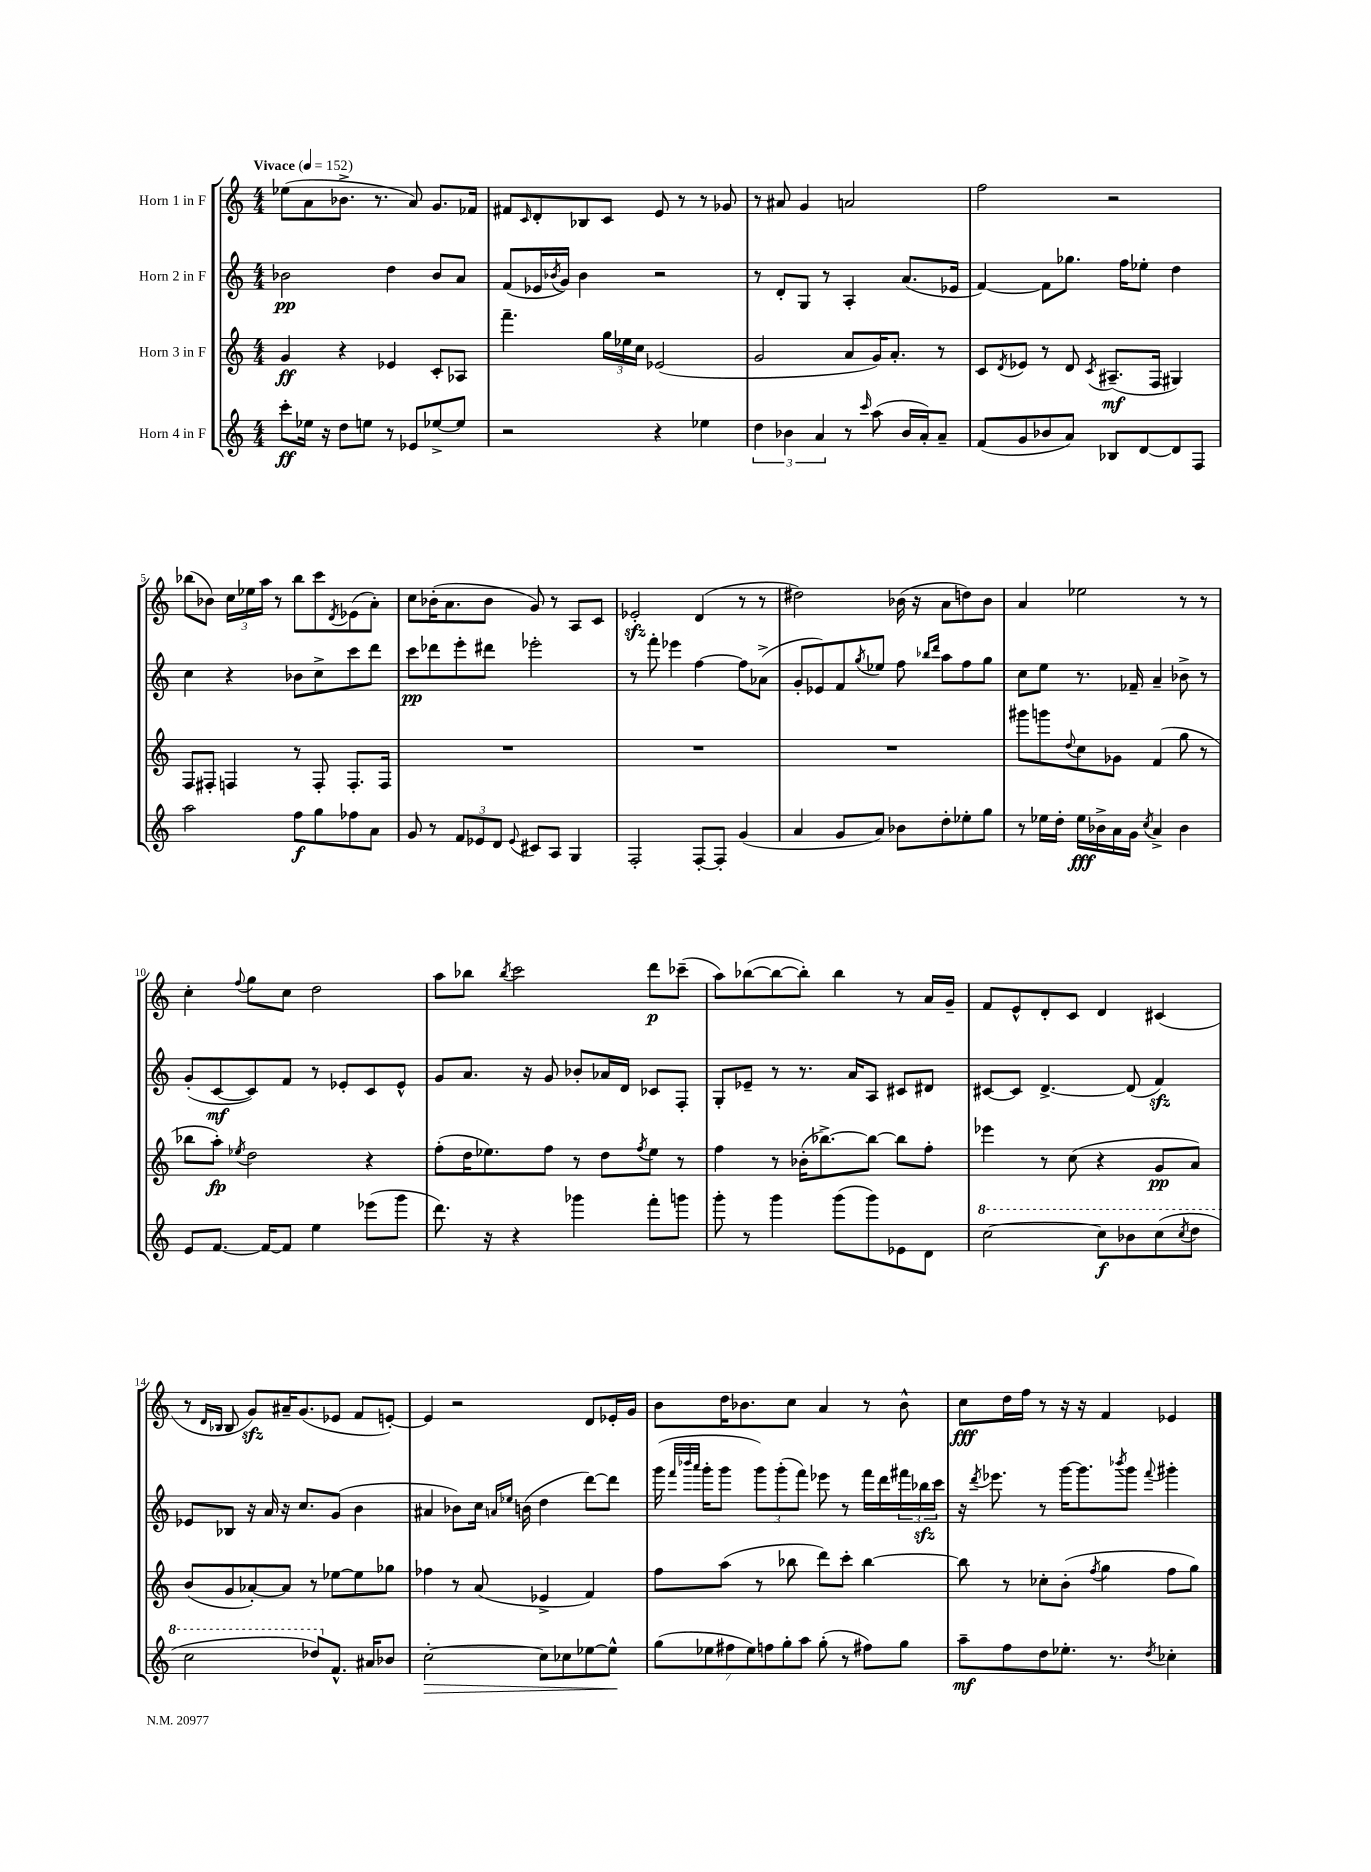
<<
\new StaffGroup <<
\new Staff = "s0" \with { instrumentName = "Horn 1 in F" } {
    \clef treble \key c \major \numericTimeSignature \time 4/4 \tempo "Vivace" 4 = 152
    ees''8( a'8 bes'8.-> r8. a'8) g'8. fes'16 |
    fis'8 \grace { c'16 } d'8-. bes8 c'8 e'8 r8 r8 ges'8 |
    r8 ais'8 g'4 a'2 |
    f''2 r2 |
    bes''8( bes'8) \tuplet 3/2 { c''16 ees''16 a''16 } r8 bes''8 c'''8 \acciaccatura { d'8 } ees'8( a'8-.) |
    c''8 bes'16-.( a'8. bes'8 g'8) r8 a8 c'8 |
    ees'2-.\sfz d'4( r8 r8 |
    dis''2) bes'16( r16 a'8 d''8) bes'8 |
    a'4 ees''2 r8 r8 |
    c''4-. \appoggiatura { f''8 } g''8 c''8 d''2 |
    a''8 bes''8 \acciaccatura { bes''8 } c'''2 d'''8\p ces'''8--( |
    a''8) bes''8~( bes''8~ bes''8-.) bes''4 r8 a'16 g'16-- |
    f'8 e'8-^ d'8-. c'8 d'4 cis'4( |
    r8 \grace { d'16 bes16 } bes8 g'8\sfz) ais'16-- g'8.( ees'8 f'8 e'8~-.) |
    e'4 r2 d'8 ees'16-. g'16 |
    b'8 d''16 bes'8. c''8 a'4 r8 bes'8-^ |
    c''8\fff d''16 f''16 r8 r16 r16 f'4 ees'4 \bar "|." |
}
\new Staff = "s1" \with { instrumentName = "Horn 2 in F" } {
    \clef treble \key c \major \numericTimeSignature \time 4/4
    bes'2\pp d''4 bes'8 a'8 |
    f'8( ees'16 \acciaccatura { bes'8 } g'16) bes'4 r2 |
    r8 d'8-. g8 r8 a4-. a'8.( ees'16 |
    f'4~) f'8 ges''8. f''16 ees''8-. d''4 |
    c''4 r4 bes'8 c''8-> c'''8 d'''8 |
    c'''8\pp des'''8 e'''8-. dis'''8 ees'''2-. |
    r8 f'''8-. ees'''4 f''4~ f''8 aes'8->( |
    g'8-. ees'8) f'8 \acciaccatura { g''8 } ees''8 f''8 \grace { bes''16 d'''16 } a''8 f''8 g''8 |
    c''8 e''8 r8. fes'16-- a'4-- bes'8-> r8 |
    g'8-.( c'8~\mf c'8) f'8 r8 ees'8-. c'8 ees'8-^ |
    g'8 a'8. r16 g'8 bes'8-. aes'16 d'16 ces'8 f8-. |
    g8-. ees'8-- r8 r8. a'16 a8 cis'8 dis'8 |
    cis'8~ cis'8 d'4.~-> d'8( f'4\sfz) |
    ees'8 bes8 r16 a'16 r16 c''8. g'8( b'4 |
    ais'4 bes'8) c''16 \grace { a'16 ees''16 } b'16( d''4 d'''8~) d'''8 |
    g'''16( \grace { f'''32 bes'''32 a'''32 } g'''16-. g'''8 \tuplet 3/2 { g'''8) g'''8-.( f'''8) } ees'''8 r8 f'''16 d'''16 \tuplet 3/2 { fis'''16 bes''16\sfz c'''16 } |
    r16 \acciaccatura { d'''8 } ees'''8. r8 g'''16~ g'''8. \acciaccatura { bes'''8 } g'''8 \appoggiatura { f'''8 } gis'''4-. \bar "|." |
}
\new Staff = "s2" \with { instrumentName = "Horn 3 in F" } {
    \clef treble \key c \major \numericTimeSignature \time 4/4
    g'4\ff r4 ees'4 c'8-. aes8 |
    f'''4.-- \tuplet 3/2 { g''16 ees''16 c''16 } ees'2( |
    g'2 a'8 g'16) a'8.-. r8 |
    c'8 \acciaccatura { d'8 } ees'8 r8 d'8 \acciaccatura { c'8 } ais8.--\mf( f16 gis4) |
    f8 fis8-. f4 r8 f8-. f8.-. f16 |
    R1 |
    R1 |
    R1 |
    gis'''8 g'''8 \appoggiatura { d''8 } c''8 ges'8 f'4( g''8 r8 |
    bes''8 a''8-.\fp) \acciaccatura { ees''8 } d''2 r4 |
    f''8-.( d''16 ees''8.) f''8 r8 d''8 \acciaccatura { f''8 } ees''8 r8 |
    f''4 r8 bes'16-.( bes''8.~->) bes''8~ bes''8 f''8-. |
    ees'''4 r8 c''8( r4 g'8\pp a'8) |
    b'8( g'8 aes'8~-.) aes'8 r8 ees''8~ ees''8 ges''8 |
    fes''4 r8 a'8( ees'4-> f'4) |
    f''8 a''8( r8 bes''8 d'''8) c'''8-. bes''4~ |
    bes''8 r8 ces''8-. b'8-.( \acciaccatura { f''8 } g''4 f''8 g''8) \bar "|." |
}
\new Staff = "s3" \with { instrumentName = "Horn 4 in F" } {
    \clef treble \key c \major \numericTimeSignature \time 4/4
    c'''8-.\ff ees''16 r16 d''8 e''8 r8 ees'8 ees''8~-> ees''8 |
    r2 r4 ees''4 |
    \tuplet 3/2 { d''4 bes'4 a'4 } r8 \grace { c'''16 } a''8( bes'16 a'16-.) a'8-- |
    f'8( g'8 bes'8 a'8) bes8 d'8~ d'8 f8 |
    a''2 f''8\f g''8 fes''8 a'8 |
    g'8 r8 \tuplet 3/2 { f'8 ees'8 d'8 } \appoggiatura { ees'8 } cis'8 a8 g4 |
    f2-. f8~-. f8-. g'4( |
    a'4 g'8 a'8) bes'8 d''8-. ees''8-. g''8 |
    r8 ees''16 d''16-. ees''16\fff bes'16-> a'16 g'16 \acciaccatura { c''8 } a'4-> bes'4 |
    e'8 f'8.~ f'16~ f'8 e''4 ees'''8( g'''8 |
    d'''8.) r16 r4 ges'''4 f'''8-. g'''8 |
    g'''8-. r8 g'''4 g'''8( g'''8) ees'8 d'8 |
    \ottava #1 c'''2~ c'''8\f bes''8 c'''8( \acciaccatura { c'''8 } d'''8 |
    c'''2 des'''8) \ottava #0 f'8.-^ ais'16 bes'8 |
    c''2~-.\> c''8 ces''8 ees''8~ ees''8-^\! |
    \tuplet 7/4 { g''8( ees''8 fis''8 ees''8) f''8 g''8-. a''8 } g''8-.( r8 fis''8) g''8 |
    a''8--\mf f''8 d''8 ees''8.-. r8. \acciaccatura { d''8 } ces''4-. \bar "|." |
}
>>
>>
